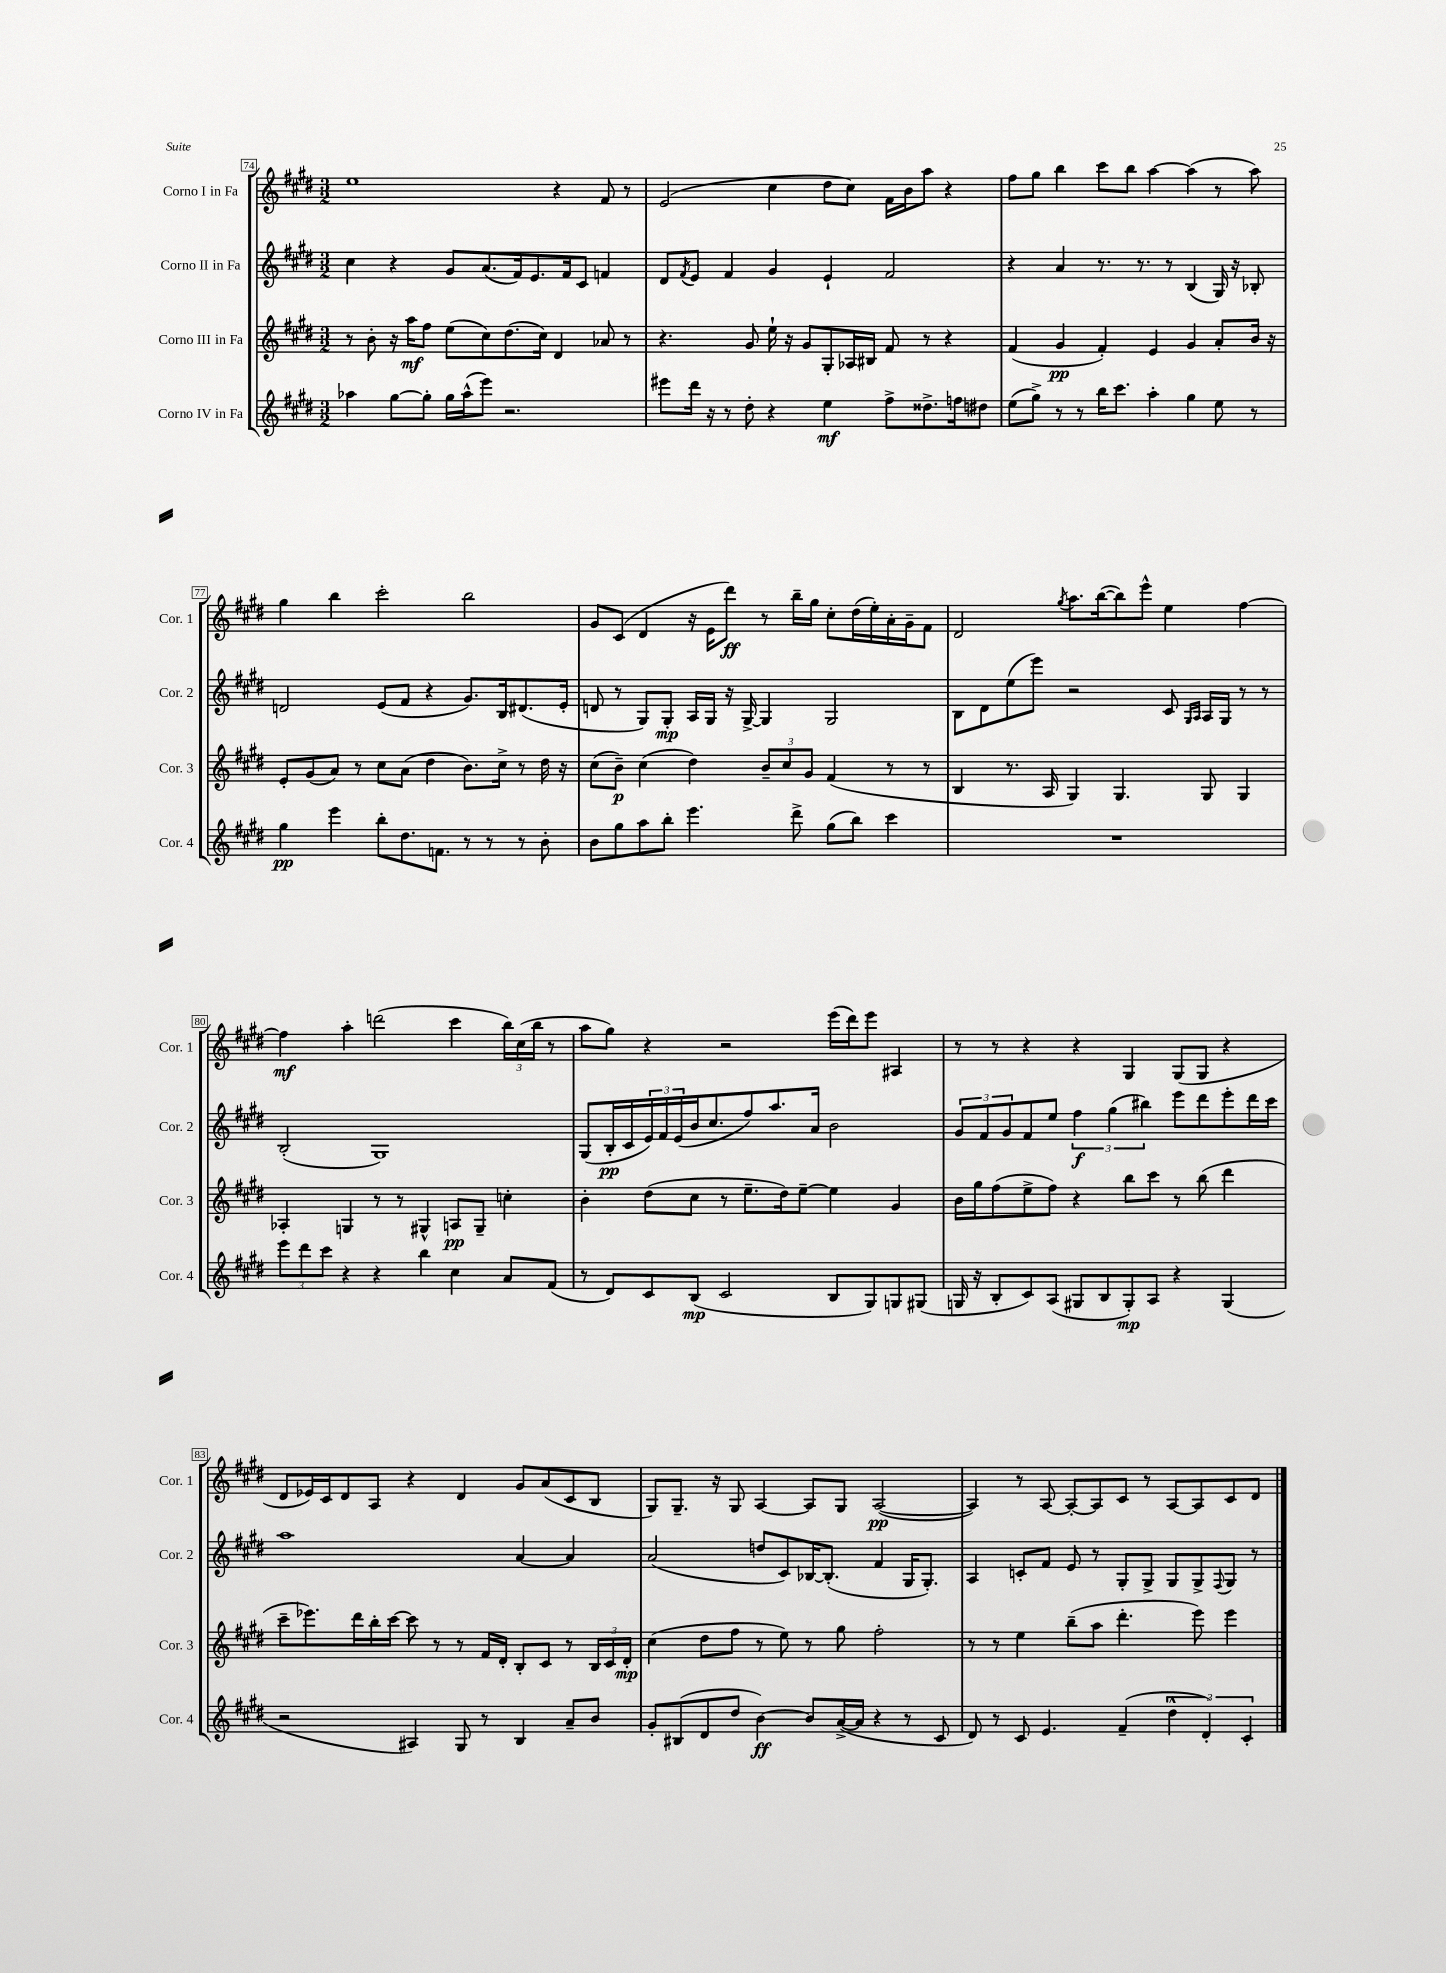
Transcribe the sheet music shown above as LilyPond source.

<<
\new StaffGroup <<
\new Staff = "s0" \with { instrumentName = "Corno I in Fa" shortInstrumentName = "Cor. 1" } {
    \clef treble \key e \major \numericTimeSignature \time 3/2
    e''1 r4 fis'8 r8 |
    e'2( cis''4 dis''8 cis''8) fis'16 b'16 a''8 r4 |
    fis''8 gis''8 b''4 cis'''8 b''8 a''4~ a''4( r8 a''8) |
    gis''4 b''4 cis'''2-. b''2 |
    gis'8 cis'8( dis'4 r16 e'16 dis'''8\ff) r8 b''16-- gis''16 cis''8-. dis''16( e''16-.) a'16-. gis'16-- fis'8 |
    dis'2 \acciaccatura { gis''8 } a''8. b''16~( b''8) e'''8-^ e''4 fis''4~ |
    fis''4\mf a''4-. d'''2( cis'''4 \tuplet 3/2 { b''16) cis''16( b''16 } r8 |
    a''8 gis''8) r4 r2 e'''16( dis'''16) e'''8 ais4 |
    r8 r8 r4 r4 gis4 gis8( gis8 r4 |
    dis'8 ees'16) cis'16 dis'8 a8 r4 dis'4 gis'8 a'8( cis'8 b8 |
    gis8) gis8.-- r16 gis8 a4~ a8 gis8 a2~\pp( |
    a4) r8 a8~ a8~-. a8 cis'8 r8 a8~ a8 cis'8 dis'8 \bar "|." |
}
\new Staff = "s1" \with { instrumentName = "Corno II in Fa" shortInstrumentName = "Cor. 2" } {
    \clef treble \key e \major \numericTimeSignature \time 3/2
    cis''4 r4 gis'8 a'8.( fis'16) e'8. fis'16 cis'8 f'4 |
    dis'8 \acciaccatura { fis'8 } e'8 fis'4 gis'4 e'4-! fis'2 |
    r4 a'4 r8. r8. r8 b4( gis16) r16 bes8-. |
    d'2 e'8( fis'8 r4 gis'8.) b16 dis'8.( e'16-. |
    d'8 r8 gis8) gis8-.\mp a16 gis16 r16 gis16~-> gis4 gis2 |
    b8 dis'8 e''8( e'''8) r2 cis'8 \grace { gis16 a16 } a16 gis16 r8 r8 |
    b2-.( gis1) |
    gis8( b16-.\pp cis'16 \tuplet 3/2 { e'16) fis'16 e'16( } b'16 cis''8. fis''8) a''8. a'16 b'2 |
    \tuplet 3/2 { gis'8 fis'8 gis'8 } fis'8 e''8 \tuplet 3/2 { fis''4\f gis''4( bis''4) } e'''8 dis'''8 e'''8-. dis'''16 cis'''16 |
    a''1 a'4~ a'4 |
    a'2( d''8 cis'8) bes16~ bes8.-.( fis'4 gis16 gis8.-.) |
    a4 c'8-. fis'8 e'8 r8 gis8-. gis8-> gis8 gis8-> \appoggiatura { fis8 } gis8 r8 \bar "|." |
}
\new Staff = "s2" \with { instrumentName = "Corno III in Fa" shortInstrumentName = "Cor. 3" } {
    \clef treble \key e \major \numericTimeSignature \time 3/2
    r8 b'8-. r16 a''16\mf fis''8 e''8( cis''8) dis''8.( cis''16) dis'4 aes'8 r8 |
    r4. gis'8 e''16-! r16 gis'8 gis8-. aes16 bis16 fis'8 r8 r4 |
    fis'4( gis'4\pp fis'4-.) e'4 gis'4 a'8-. b'16 r16 |
    e'8-. gis'8( a'8) r8 cis''8 a'8( dis''4 b'8.) cis''16-> r8 dis''16 r16 |
    cis''8( b'8--\p) cis''4( dis''4) \tuplet 3/2 { b'8-- cis''8 gis'8 } fis'4( r8 r8 |
    b4 r8. a16 gis4) gis4. gis8 gis4 |
    aes4-. g4 r8 r8 gis4-^ a8\pp gis8-- c''4-. |
    b'4-. dis''8( cis''8 r8 e''8.-- dis''16) e''8~-- e''4 gis'4 |
    b'16 gis''16 fis''8( e''8-> fis''8) r4 b''8 cis'''8 r8 b''8( dis'''4 |
    cis'''8-- ees'''8.) dis'''16 b''16-. cis'''16~ cis'''8 r8 r8 fis'16 dis'16-. b8-. cis'8 r8 \tuplet 3/2 { b16 cis'16 dis'16-.\mp } |
    cis''4( dis''8 fis''8 r8 e''8) r8 gis''8 fis''2-. |
    r8 r8 e''4 b''8--( a''8 dis'''4.-. e'''8) e'''4 \bar "|." |
}
\new Staff = "s3" \with { instrumentName = "Corno IV in Fa" shortInstrumentName = "Cor. 4" } {
    \clef treble \key e \major \numericTimeSignature \time 3/2
    aes''4 gis''8~ gis''8-. gis''16 aes''16-^( e'''8) r2. |
    eis'''8 dis'''16 r16 r8 dis''8-. r4 e''4\mf fis''8-> disis''8.-> f''16 dis''8 |
    e''8( gis''8->) r8 r8 b''16 cis'''8. a''4-. gis''4 e''8 r8 |
    gis''4\pp e'''4 b''8-. dis''8. f'8. r8 r8 r8 b'8-. |
    b'8 gis''8 a''8 b''8-. e'''4. dis'''8-> gis''8( b''8) cis'''4 |
    R1. |
    \tuplet 3/2 { e'''8 dis'''8 cis'''8 } r4 r4 b''4 cis''4 a'8 fis'8( |
    r8 dis'8) cis'8 b8\mp( cis'2 b8 gis8) g8 gis8( |
    g16 r16 b8-. cis'8) a8( gis8 b8 gis8-.\mp) a8 r4 gis4( |
    r2 ais4) gis8 r8 b4 a'8-- b'8 |
    gis'8-. bis8( dis'8 dis''8 b'4~\ff) b'8 a'16~->( a'16 r4 r8 cis'8 |
    dis'8) r8 cis'8 e'4. fis'4--( \tuplet 3/2 { dis''4-^ dis'4-.) cis'4-. } \bar "|." |
}
>>
>>
\layout { \context { \Score currentBarNumber = #74 \override BarNumber.stencil = #(make-stencil-boxer 0.1 0.3 ly:text-interface::print) } }
